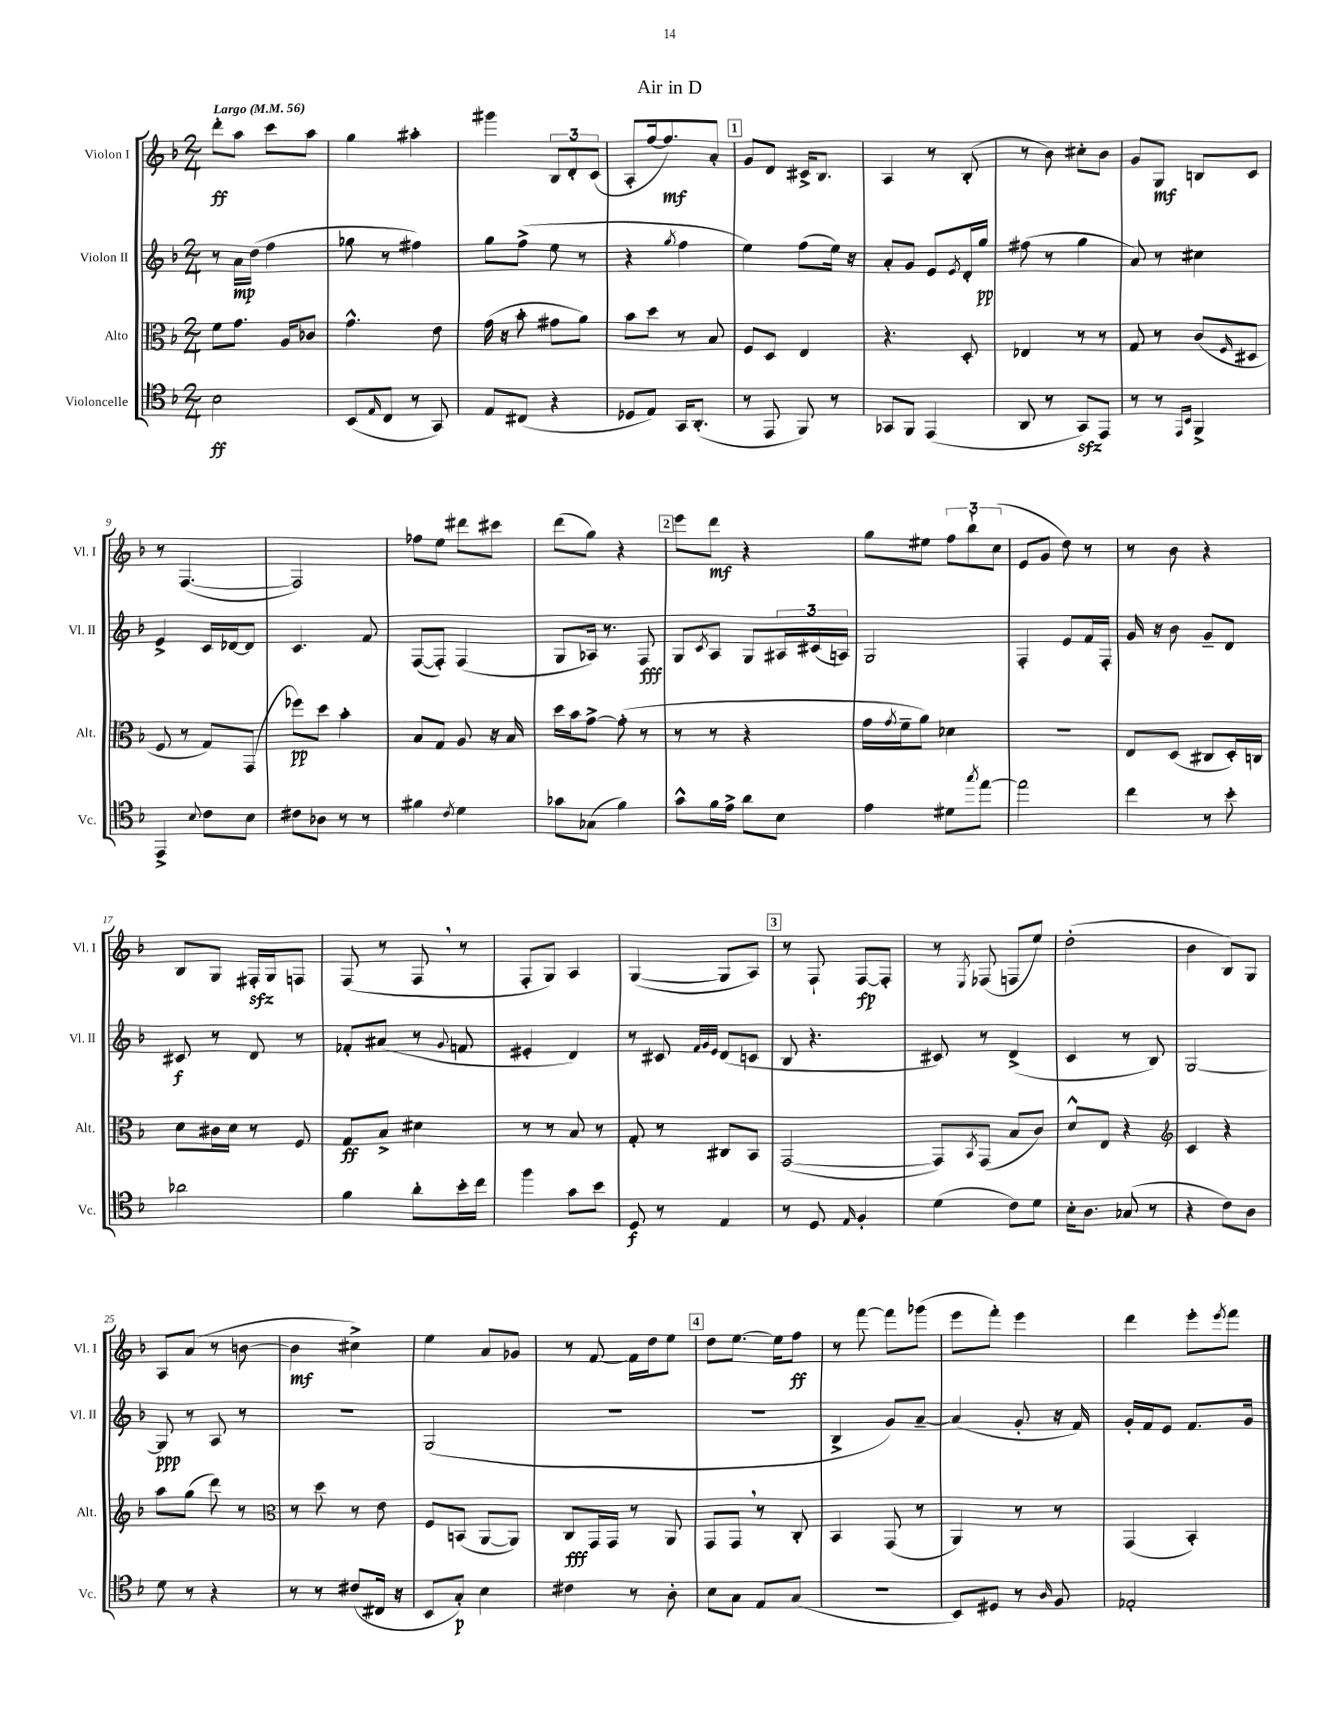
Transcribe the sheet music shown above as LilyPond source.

\header { title = "Air in D" }
<<
\new StaffGroup <<
\new Staff = "s0" \with { instrumentName = "Violon I" shortInstrumentName = "Vl. I" } {
    \clef treble \key f \major \numericTimeSignature \time 2/4 \tempo "Largo" 4 = 56
    d'''8-.\ff a''8 c'''8 a''8 |
    g''4 ais''4-. |
    gis'''4 \tuplet 3/2 { bes8 d'8-. c'8( } |
    a8-. f''16~ f''8.\mf) a'8-. |
    \mark \markup { \box "1" } g'8 d'8 cis'16-> bes8. |
    a4 r8 bes8-.( |
    r8 bes'8) cis''8-. bes'8 |
    g'8 g8\mf b8 c'8 |
    r8 f4.~( |
    f2) |
    fes''8 e''8 dis'''8 cis'''8 |
    d'''8( g''8) r4 |
    \mark \markup { \box "2" } e'''8 d'''8\mf r4 |
    g''8 eis''8 \tuplet 3/2 { f''8 bes''8-! c''8( } |
    e'8 g'8 d''8) r8 |
    r8 bes'8 r4 |
    bes8 g8 fis16-.\sfz g16 f8 |
    f8( r8 f8 \breathe r8 |
    f8-. g8) a4 |
    g4~( g8 a8) |
    \mark \markup { \box "3" } r8 f8-! f8~\fp f8-. |
    r8 \acciaccatura { e8 } fes8( f8 e''8) |
    d''2-.( |
    bes'4 bes8) g8 |
    a8 a'8( r8 b'8~ |
    b'4\mf cis''4->) |
    e''4 a'8 ges'8 |
    r8 f'8~ f'16 d''16 e''8 |
    \mark \markup { \box "4" } d''8 e''8.~ e''16 f''8\ff |
    r8 f'''8~ f'''8 ges'''8( |
    e'''8 f'''8-.) e'''4 |
    d'''4 e'''8-. \acciaccatura { e'''8 } f'''8 \bar "|." |
}
\new Staff = "s1" \with { instrumentName = "Violon II" shortInstrumentName = "Vl. II" } {
    \clef treble \key f \major \numericTimeSignature \time 2/4
    r8 a'16\mp d''16( f''4 |
    ges''8 r8 fis''4) |
    g''8 f''8->( e''8 r8 |
    r4 \acciaccatura { g''8 } f''4 |
    \mark \markup { \box "1" } e''4) f''8( e''16) r16 |
    a'8-. g'8 e'8 \acciaccatura { e'8 } d'16-. g''16\pp |
    fis''8( r8 g''4 |
    a'8) r8 cis''4 |
    e'4-> c'16 des'16~ des'8 |
    c'4. f'8 |
    f8~( f8-.) f4( |
    g8 aes16) r8. f8\fff |
    \mark \markup { \box "2" } g8 \acciaccatura { c'8 } a8 g8 \tuplet 3/2 { ais16 cis'16( a16) } |
    g2 |
    f4-. e'8 f'16 f16-. |
    g'16 r16 bes'8 g'8-- d'8 |
    cis'8\f r8 d'8 r8 |
    fes'8-. ais'8( r8 \appoggiatura { g'8 } f'8 |
    eis'4-. d'4) |
    r8 cis'8 \grace { f'32 g'32 e'32 } d'8( c'8 |
    \mark \markup { \box "3" } bes8 r4. |
    cis'8) r8 d'4->( |
    c'4 r8 bes8) |
    g2~ |
    g8\ppp r8 a8 r8 |
    r2 |
    g2( |
    R2 |
    \mark \markup { \box "4" } R2 |
    bes4-> g'8) a'8~-- |
    a'4( g'8-. r16 f'16) |
    g'16-. f'16 e'8 f'8. g'16 \bar "|." |
}
\new Staff = "s2" \with { instrumentName = "Alto" shortInstrumentName = "Alt." } {
    \clef alto \key f \major \numericTimeSignature \time 2/4
    f'8 g'8. a16 ces'8 |
    g'4.-^ e'8 |
    g'16( r16 bes'8-. gis'8 a'8) |
    bes'8 d''8 r8 bes8 |
    \mark \markup { \box "1" } f8 d8 e4 |
    r4. d8-. |
    ees4 r8 r8 |
    g8 r8 c'8( \grace { f16 } dis8 |
    f8 r8 g8) g,8( |
    fes''8\pp) d''8 bes'4-. |
    bes8 g8 a8 r16 bes16 |
    d''16 bes'16 g'8~-> g'8-.( r8 |
    \mark \markup { \box "2" } r8 r8 r4 |
    g'16 \acciaccatura { g'8 } f'16-- a'8) des'4 |
    R2 |
    e8 d8( cis8 d16-.) c16 |
    d'8 cis'16 d'16 r8 f8 |
    g8\ff bes8-> dis'4 |
    r8 r8 bes8 r8 |
    g8-. r8 cis8 bes,8 |
    \mark \markup { \box "3" } g,2~( |
    g,8) \acciaccatura { bes,8 } g,8( bes8 c'8) |
    d'8-^ e8 r4 |
    \clef treble c'4 r4 |
    a''8 g''8( d'''8) r8 |
    \clef alto r8 d''8 r8 e'8 |
    f8 b,8( a,8~ a,8) |
    c8\fff g,16 g,16 r8 a,8 |
    \mark \markup { \box "4" } g,8 g,8 \breathe r8 c8-. |
    bes,4 g,8( r8 |
    a,4) r8 r8 |
    g,4( bes,4-.) \bar "|." |
}
\new Staff = "s3" \with { instrumentName = "Violoncelle" shortInstrumentName = "Vc." } {
    \clef tenor \key f \major \numericTimeSignature \time 2/4
    bes2\ff |
    bes,8( \grace { e16 } c8 r8 g,8) |
    e8 cis8( r4 |
    des8 e8) g,16 a,8.-.( |
    \mark \markup { \box "1" } r8 e,8 f,8) r8 |
    ges,8 f,8 e,4( |
    a,8 r8 g,8\sfz) e,8 |
    r8 r8 \grace { e,16 bes,16 } f,4-> |
    e,4-> \appoggiatura { bes8 } c'8 bes8 |
    cis'8 aes8 r8 r8 |
    fis'4 \acciaccatura { c'8 } d'4 |
    ges'8 ges8( f'4) |
    \mark \markup { \box "2" } g'8-^ f'16 e'16-> a'8 bes8 |
    e'4 dis'8 \acciaccatura { g''8 } e''8~ |
    e''2 |
    c''4 r8 bes'8-. |
    aes'2 |
    f'4 a'8-. bes'16-. c''16 |
    f''4 g'8 bes'8 |
    d8\f r8 e4 |
    \mark \markup { \box "3" } r8 d8 \grace { e16 } f4-. |
    d'4( c'8) d'8 |
    bes16-. a8. ges8( r8 |
    r4 c'8) a8 |
    d'8 r8 r4 |
    r8 r8 cis'8( cis16 r16 |
    bes,8 g8-.\p) bes4 |
    cis'4 r8 a8-. |
    \mark \markup { \box "4" } bes8 g8 e8 g8( |
    r2 |
    bes,8) dis8 r8 \grace { a16 } f8 |
    ees2-. \bar "|." |
}
>>
>>
